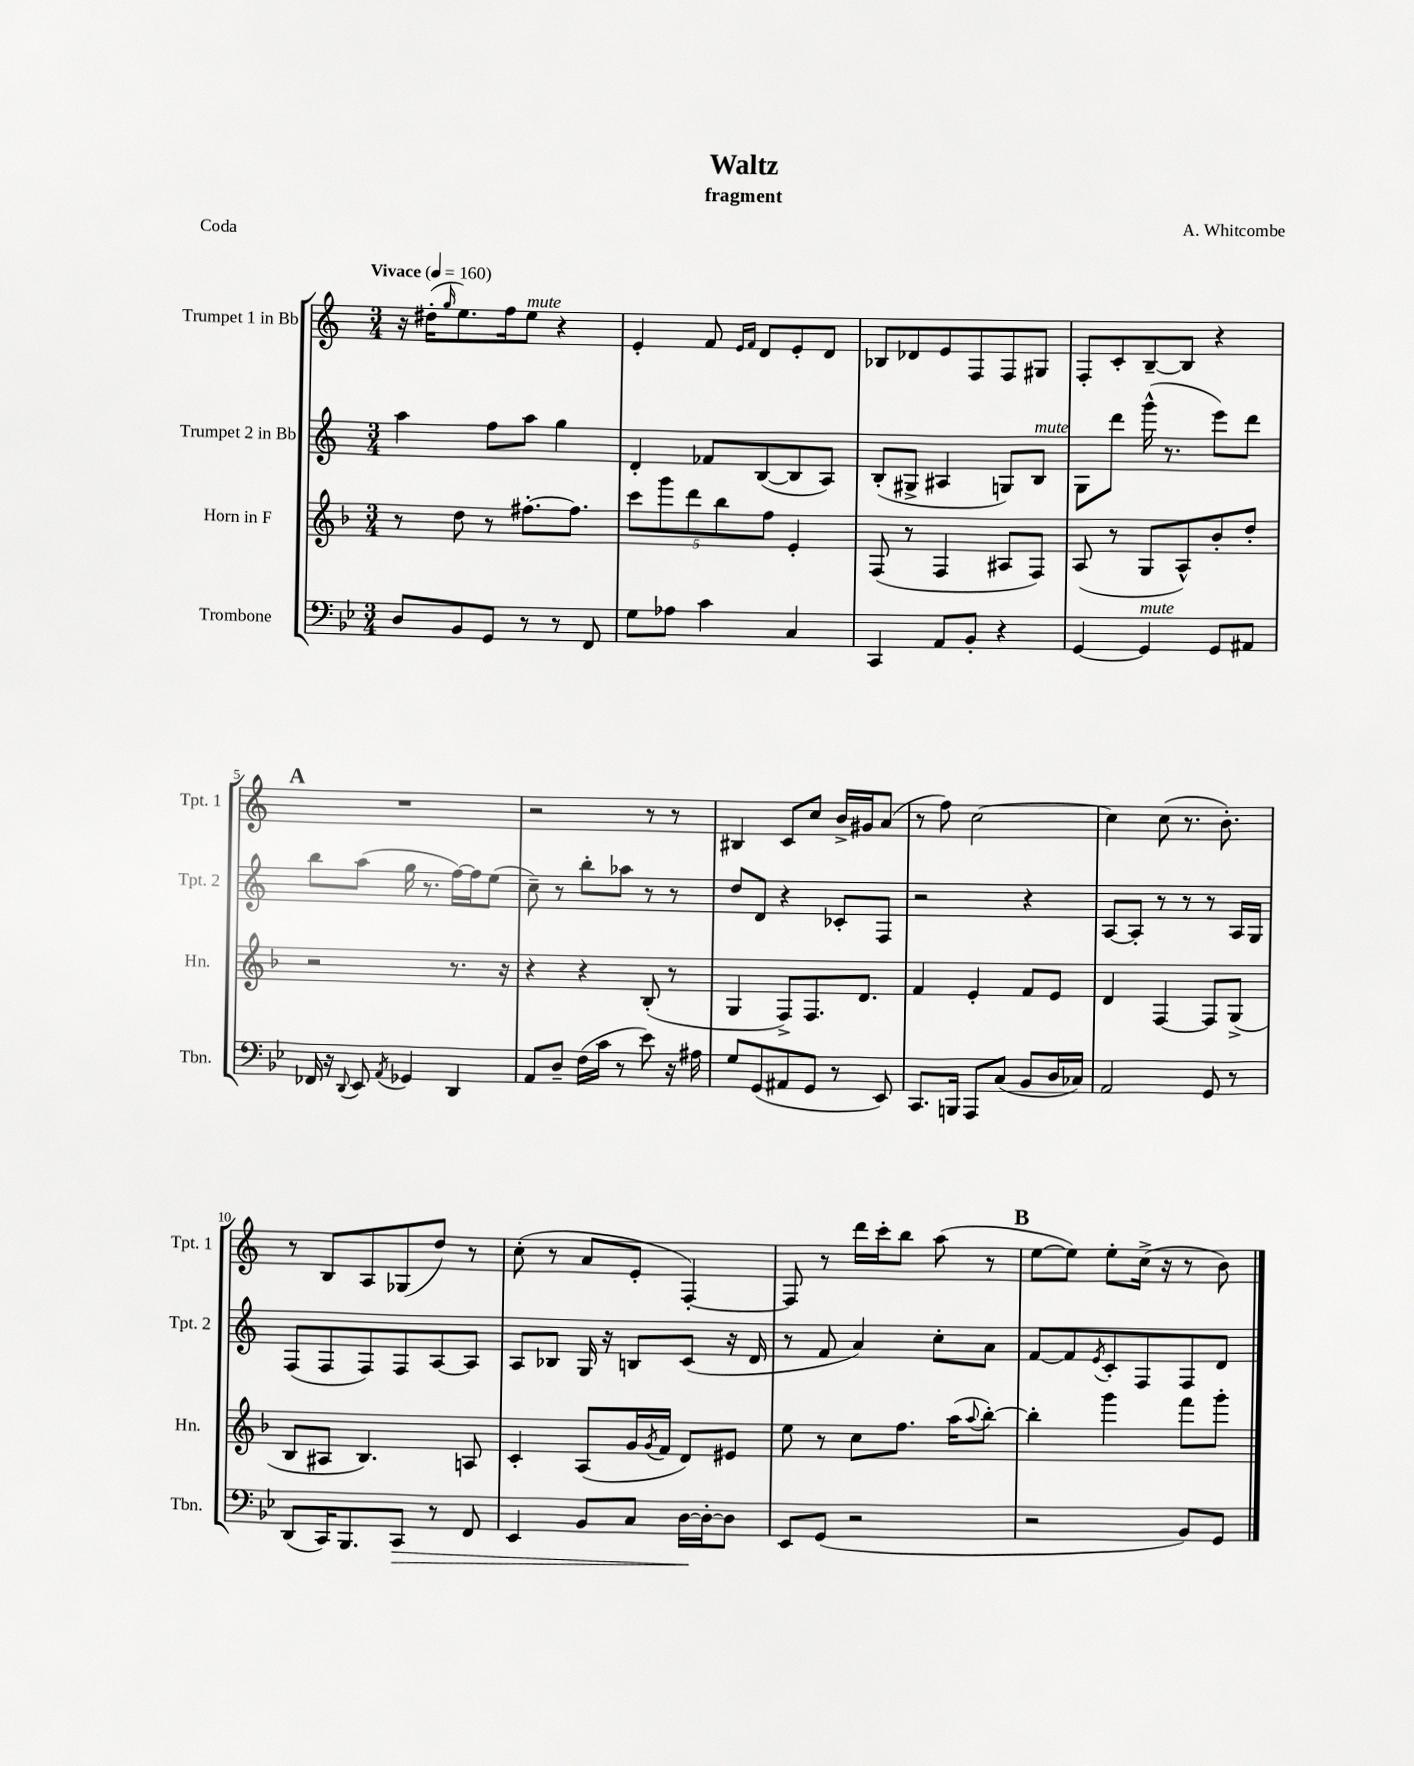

**kern	**kern	**kern	**kern
*staff4	*staff3	*staff2	*staff1
*clefF4	*clefG2	*clefG2	*clefG2
*k[b-e-]	*k[b-]	*k[]	*k[]
*M3/4	*M3/4	*M3/4	*M3/4
*MM160	*MM160	*MM160	*MM160
8D	8r	4aa	16r
.	.	.	(16dd#'
.	.	.	16qqgg
8BB-	8dd	.	8.ee)
8GG	8r	8ff	.
.	.	.	16ff
8r	[8.ff#'	8aa	8ee
8r	.	4gg	4r
.	8.ff#]	.	.
8FF	.	.	.
=	=	=	=
8G	10ccc	4d'	4e'
.	10ggg	.	.
8A-	.	.	.
.	10ddd	.	.
4c	.	8f-	8f
.	10bb-	.	.
.	.	.	16qqe
.	.	.	16qqf
.	.	([8B	8d
.	10ff	.	.
4C	4e'	8B]	8e'
.	.	8A)	8d
=	=	=	=
4CC	(8F	(8B'	8B-
.	8r	8G#^	8d-
8AA	4F	4A#	8e
8BB-'	.	.	8F
4r	8A#	8G)	8F
.	8F)	8B	8G#
=	=	=	=
[4GG	(8A	8G	8F'
.	8r	8ddd	8c'
4GG]	8G	(16ggg^^	[8B~
.	.	8.r	.
.	8A^^)	.	8B]
8GG	8b-'	8eee)	4r
8AA#	8dd'	8ddd	.
=	=	=	=
16FF-	2r	8bb	2.r
16r	.	.	.
8qqDD	.	.	.
8EE-	.	(8aa	.
8qAA	.	.	.
4GG-	.	16gg	.
.	.	8.r	.
4DD	8.r	[16ff)	.
.	.	16ff]	.
.	.	(8ee	.
.	16r	.	.
=	=	=	=
8AA	4r	8cc~)	2r
8D~	.	8r	.
(16F	4r	8bb'	.
16c	.	.	.
8r	.	8aa-	.
8e-)	(8B-'	8r	8r
16r	8r	8r	8r
16A#	.	.	.
=	=	=	=
8G	4G	8dd	4B#
(8GG	.	8d	.
8AA#	8F^)	4r	8c
8GG	8.F	.	8cc
8r	.	8c-'	16b^
.	8.d	.	16g#
8EE-)	.	8F	(8a
=	=	=	=
8.CC	4f	2r	8r
.	.	.	8ff)
16BBB	.	.	.
8AAA	4e'	.	[2cc
(8C	.	.	.
8BB-	8f	4r	.
16D	8e	.	.
16C-)	.	.	.
=	=	=	=
2AA	4d	[8A	4cc]
.	.	8A']	.
.	[4F	8r	(8cc
.	.	8r	8.r
8GG	8F]	8r	.
.	.	.	8.b')
8r	(8G^	16A	.
.	.	16G	.
=	=	=	=
(8DD	8B-	(8F	8r
16CC)	8A#	8F	8B
8.BBB-	.	.	.
.	4.B-)	8F)	8A
8CC	.	8F	(8G-
8r	.	[8A	8dd)
8FF	8A	8A]	8r
=	=	=	=
4EE-	4c'	8A	(8cc'
.	.	8B-	8r
8BB-	(8A	16G	8a
.	.	16r	.
8C	16g	8B	8e'
.	8qg	.	.
.	16f	.	.
[16D	8d)	(8c	[4F')
16D'_	.	.	.
8D]	8e#	16r	.
.	.	16d	.
=	=	=	=
8EE-	8ee	8r	8F]
(8GG	8r	8f	8r
2r	8cc	4a)	16ddd
.	.	.	16ccc'
.	8.ff	.	8bb
.	.	8cc'	(8aa
.	(16aa	.	.
.	8qqaa	.	.
.	[8bb-')	8a	8r
=	=	=	=
2r	4bb-']	[8f	[8ee
.	.	8f]	8ee])
.	.	8qe	.
.	4ggg	8c'	8ee'
.	.	8F	(16cc^
.	.	.	16r
8BB-)	8fff	8F	8r
8GG	8ggg'	8d	8b)
==	==	==	==
*-	*-	*-	*-
